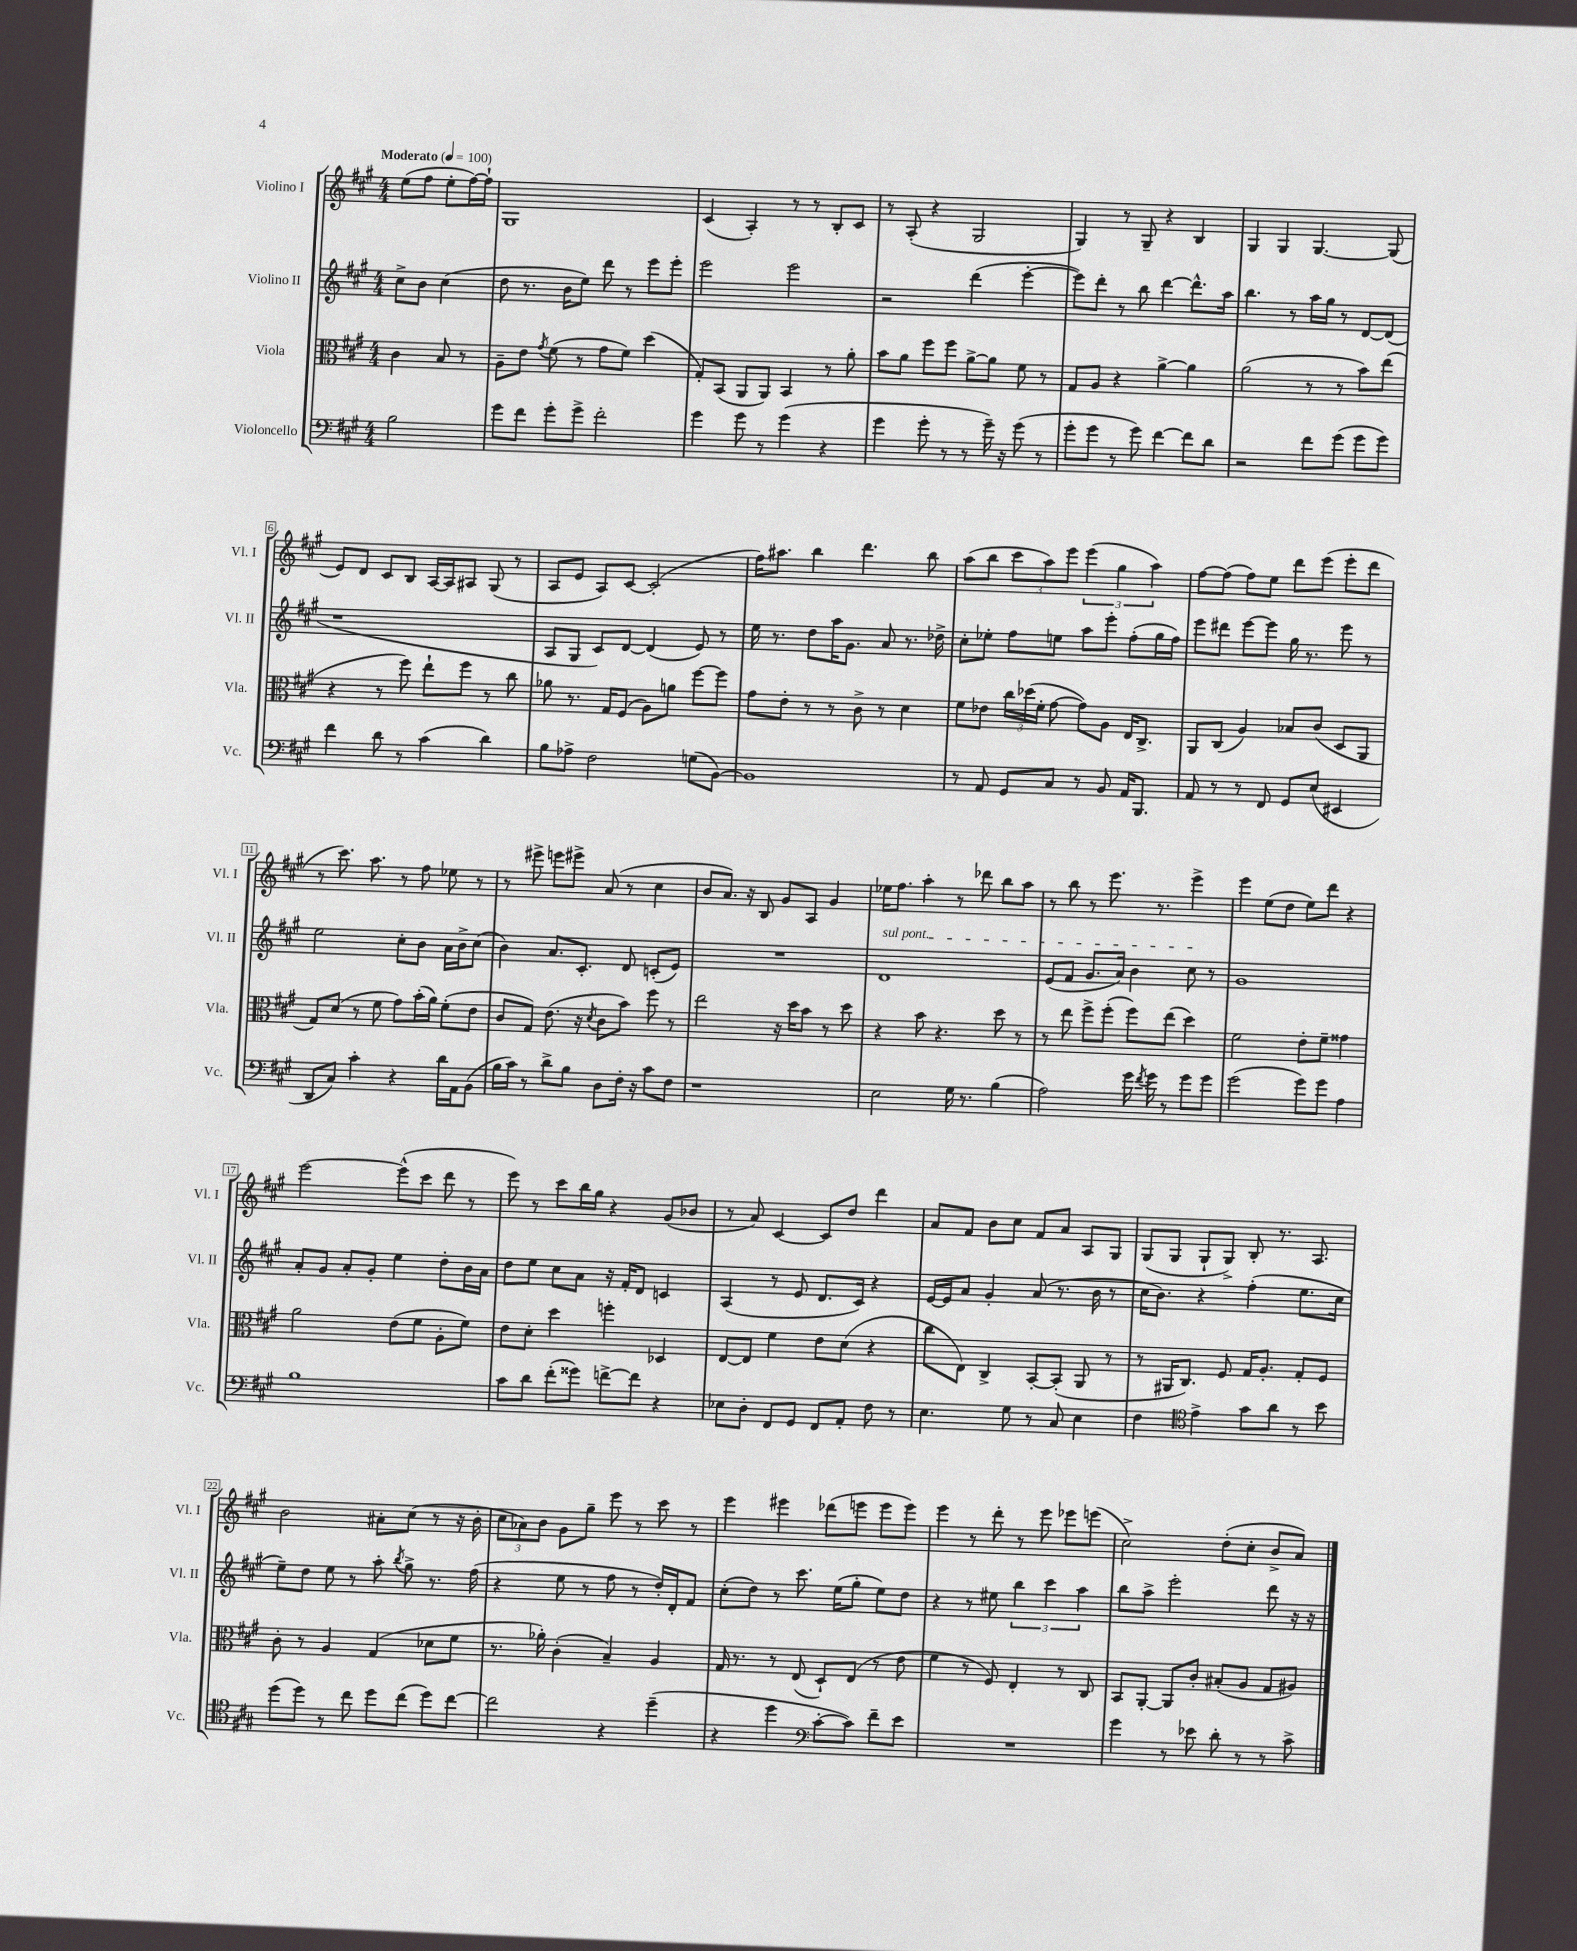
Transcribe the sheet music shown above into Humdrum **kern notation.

**kern	**kern	**kern	**kern
*staff4	*staff3	*staff2	*staff1
*clefF4	*clefC3	*clefG2	*clefG2
*k[f#c#g#]	*k[f#c#g#]	*k[f#c#g#]	*k[f#c#g#]
*M4/4	*M4/4	*M4/4	*M4/4
*MM100	*MM100	*MM100	*MM100
2B	4c#	8cc#^	(8ee
.	.	8b	8ff#
.	8B	(4cc#	8ee'
.	8r	.	[16ff#)
.	.	.	16ff#`]
=	=	=	=
8g#	8A~	8dd	1G#
8f#	8e	8.r	.
.	8qg#	.	.
8g#'	(8f#	.	.
.	.	16b	.
8g#^	8r	8ee)	.
2f#'	8g#	8ddd	.
.	8f#)	8r	.
.	(4dd	8eee	.
.	.	8eee'	.
=	=	=	=
4g#	8G#')	2eee	(4c#
.	(8BB	.	.
8g#	8AA	.	4A')
8r	8AA)	.	.
(4g#	4BB	2eee	8r
.	.	.	8r
4r	8r	.	8B'
.	8a'	.	8c#
=	=	=	=
4g#	8b	2r	8r
.	8a	.	(8A'
8g#'	8ff#	.	4r
8r	8ff#	.	.
8r	[8a^	(4ddd	2G#
16g#~)	8a]	.	.
16r	.	.	.
(8g#	8f#	[4eee'	.
8r	8r	.	.
=	=	=	=
8g#'	8G#	8eee])	4G#)
8g#	8A	8ddd'	.
8r	4r	8r	8r
8g#)	.	8bb	8G#~
[4f#	[4a^	[4ddd	4r
8f#]	4a]	8.ddd^^]	4B
8d	.	.	.
.	.	16aa	.
=	=	=	=
2r	(2a	4.bb	4G#
.	.	.	4G#
.	.	8r	.
8f#	8r	16aa	[4.G#
.	.	16gg#	.
(8g#	8r	8r	.
8g#	8b)	[8d	.
8g#)	(8ee	(8d]	(8G#]
=	=	=	=
4f#	4r	1r	8e)
.	.	.	8d
8d	8r	.	8c#
8r	8ff#)	.	8B
(4c#	8ee`	.	[16A
.	.	.	16A]
.	8ff#	.	8A#
4d)	8r	.	(8G#
.	8cc#	.	8r
=	=	=	=
8B	8a-	8A	8A
8A-^	8.r	8G#	8e
2F#	.	8c#)	8A)
.	16G#	.	.
.	(8F#	[8d	[8c#
.	8A)	(4d]	(2c#']
.	8a	.	.
(8G	[8ff#	8e)	.
[8BB)	8ff#]	8r	.
=	=	=	=
1BB]	8g#	16ee	16ff#)
.	.	8.r	8.aa#
.	8e'	.	.
.	8r	8dd	4bb
.	8r	16aa	.
.	.	8.g#	.
.	8c#^	.	4.ddd
.	8r	8a	.
.	4d	8.r	.
.	.	.	8bb
.	.	16dd-^	.
=	=	=	=
8r	8f#	8cc#'	(8aa
8AA	8e-	8ee-'	8bb
8GG#	24cc#	8ff#	12ccc#
.	(24dd-	.	.
.	24f#'	.	12aa)
8C#	[8g#	8ee	.
.	.	.	12eee
8r	8g#])	8aa	(6eee
8BB	8A	8eee'	.
.	.	.	6gg#
16AA	16E	(8ff#'	.
8.BBB	8.C#^	.	.
.	.	.	6aa)
.	.	16gg#	.
.	.	16ff#)	.
=	=	=	=
8AA	8AA	8eee	[8ff#
8r	(8C#	8ddd#	(8ff#]
8r	4A)	[8eee	8ff#)
8FF#	.	8eee]	8ee
8GG#	8B-	16gg#	8ddd
.	.	8.r	.
(8E	(8c#	.	(8eee
4EE#	8D	8eee	8eee'
.	8AA	8r	8ddd
=	=	=	=
8DD	8G#)	2ee	8r
8C#)	(8d	.	8.ccc#)
4c#'	8r	.	.
.	.	.	8.aa
.	8f#	.	.
4r	8g#)	8cc#'	8r
.	(16b'	8b	8ff#
.	16a)	.	.
16d	(8f#'	16a	8ee-
16AA	.	16b^	.
(8BB	8e	(8cc#	8r
=	=	=	=
16B	8c#	4b)	8r
16c#)	.	.	.
8r	8G#)	.	8eee#^
8d^	(8.e	8.a	8eee
8B	.	.	8eee#^
.	16r	8.c#'	.
.	8qd	.	.
8D	8c#	.	(8a
16F#'	8b)	8d	8r
16r	.	.	.
8c#	8ff#	(8c'	4cc#
8F#	8r	8e)	.
=	=	=	=
1r	2ee	1r	8b
.	.	.	8.a)
.	.	.	16r
.	.	.	8B
.	16r	.	8g#
.	16dd	.	.
.	8b	.	8A
.	8r	.	4g#
.	8dd	.	.
=	=	=	=
2E	4r	1d	16ee-
.	.	.	8.ff#
.	8b	.	4aa'
.	4.r	.	.
16G#	.	.	8r
8.r	.	.	.
.	.	.	8ddd-
(4B	8dd	.	8bb
.	8r	.	8aa
=	=	=	=
2A)	8r	(8e	8r
.	8ee	8f#	8bb
.	8ff#^	8.g#	8r
.	(8ff#'	.	8.eee
.	.	16a)	.
16g#	8ff#)	4b	.
8qf#	.	.	.
16g#	.	.	8.r
8r	(8ee	.	.
8g#	4dd)	8cc#	4eee^
8g#	.	8r	.
=	=	=	=
(2g#	2f#	1g#	4eee
.	.	.	(8ee
.	.	.	8dd
8g#)	8e'	.	8ee)
8g#	8f#~	.	8ddd
4A	4g##	.	4r
=	=	=	=
1B	2a	8a'	[2eee
.	.	8g#	.
.	.	8a'	.
.	.	8g#'	.
.	(8e	4ee	(8eee^^]
.	8f#	.	8ccc#
.	8A'	8dd'	8ddd
.	8f#)	16b	8r
.	.	16a	.
=	=	=	=
8c#	8e	8dd	8eee)
8d	8d'	8ee	8r
(8f#'	4dd	8cc#	8ccc#
8g##)	.	8a	16bb
.	.	.	16gg#
[8f^	4ff'	16r	4r
.	.	16f#'	.
8f]	.	8d	.
4r	4D-	4c	(8g#
.	.	.	8b-
=	=	=	=
8E-	[8E	(4A	8r
8D'	8E]	.	8a)
8FF#	4f#	8r	[4c#
8GG#	.	8e	.
8FF#	8e	8.d	8c#]
8AA'	(8d	.	8dd
.	.	16c#)	.
8F#	4r	4r	4ddd
8r	.	.	.
=	=	=	=
4.E	8cc#	[16e	8a
.	.	16e]	.
.	8E)	8a	8f#
.	4C#^	4g#'	8b
8G#	.	.	8cc#
8r	[8BB'	(8a	8f#
8C#	(8BB']	8.r	8a
4E	8AA	.	8A
.	.	16b	.
.	8r	8r	8G#
=	=	=	=
4F#	8r	16cc#	(8G#
.	.	8.b)	.
.	16AA#	.	8G#
.	8.C#)	.	.
*clefC4	*	*	*
4e^	.	4r	8G#`
.	8F#	.	8G#^)
8g#	16G#	(4ff#'	8B'
.	8.A'	.	.
8a	.	.	8.r
8r	8G#'	8.ee	.
.	.	.	8.A
8b	8F#	.	.
.	.	16cc#	.
=	=	=	=
(8dd	8c#'	8ee~)	2b
8dd)	8r	8dd	.
8r	4A	8ee	.
8cc#	.	8r	.
8dd	(4G#	8aa'	8a#'
.	.	8qbb	.
(8cc#	.	8gg#^	(8cc#
8dd)	8d-	8.r	8r
[8cc#	8f#	.	16r
.	.	(16ff#	16b'
=	=	=	=
2cc#]	8.r	4r	12cc#
.	.	.	12a-)
.	.	.	12b
.	16a-')	.	.
.	(4c#'	8ee	8g#
.	.	8r	8gg#~
4r	4B~)	8ff#	8eee
.	.	8r	8r
(4dd~	4A	16dd')	8ccc#
.	.	16d'	.
.	.	8f#	8r
=	=	=	=
4r	16G#	(8cc#'	4eee
.	8.r	.	.
.	.	8dd)	.
4dd	8r	8r	4eee#
.	(8E	8.ccc#	.
*clefF4	*	*	*
[8c#'	8D`)	.	(8ddd-
.	.	(16ee	.
8c#])	(8E	8gg#'	8eee
8f#~	8r	8ee)	8eee
8e	8e	8dd	8eee)
=	=	=	=
1r	4f#	4r	4eee
.	8r	8r	8r
.	8F#)	8ee#	8ddd'
.	4E'	6bb	8r
.	.	.	8eee
.	.	6ccc#	.
.	8r	.	8eee-
.	.	6aa	.
.	8C#	.	(8eee
=	=	=	=
4g#	8BB	8bb	2cc#^)
.	[8AA'	8aa^	.
8r	8AA]	2eee'	.
8e-	8c#'	.	.
8d'	(8B#'	.	(8dd'
8r	8A	.	8cc#'
8r	8G#	8ddd	8b^
8c#^	8A#)	16r	8a)
.	.	16r	.
==	==	==	==
*-	*-	*-	*-
